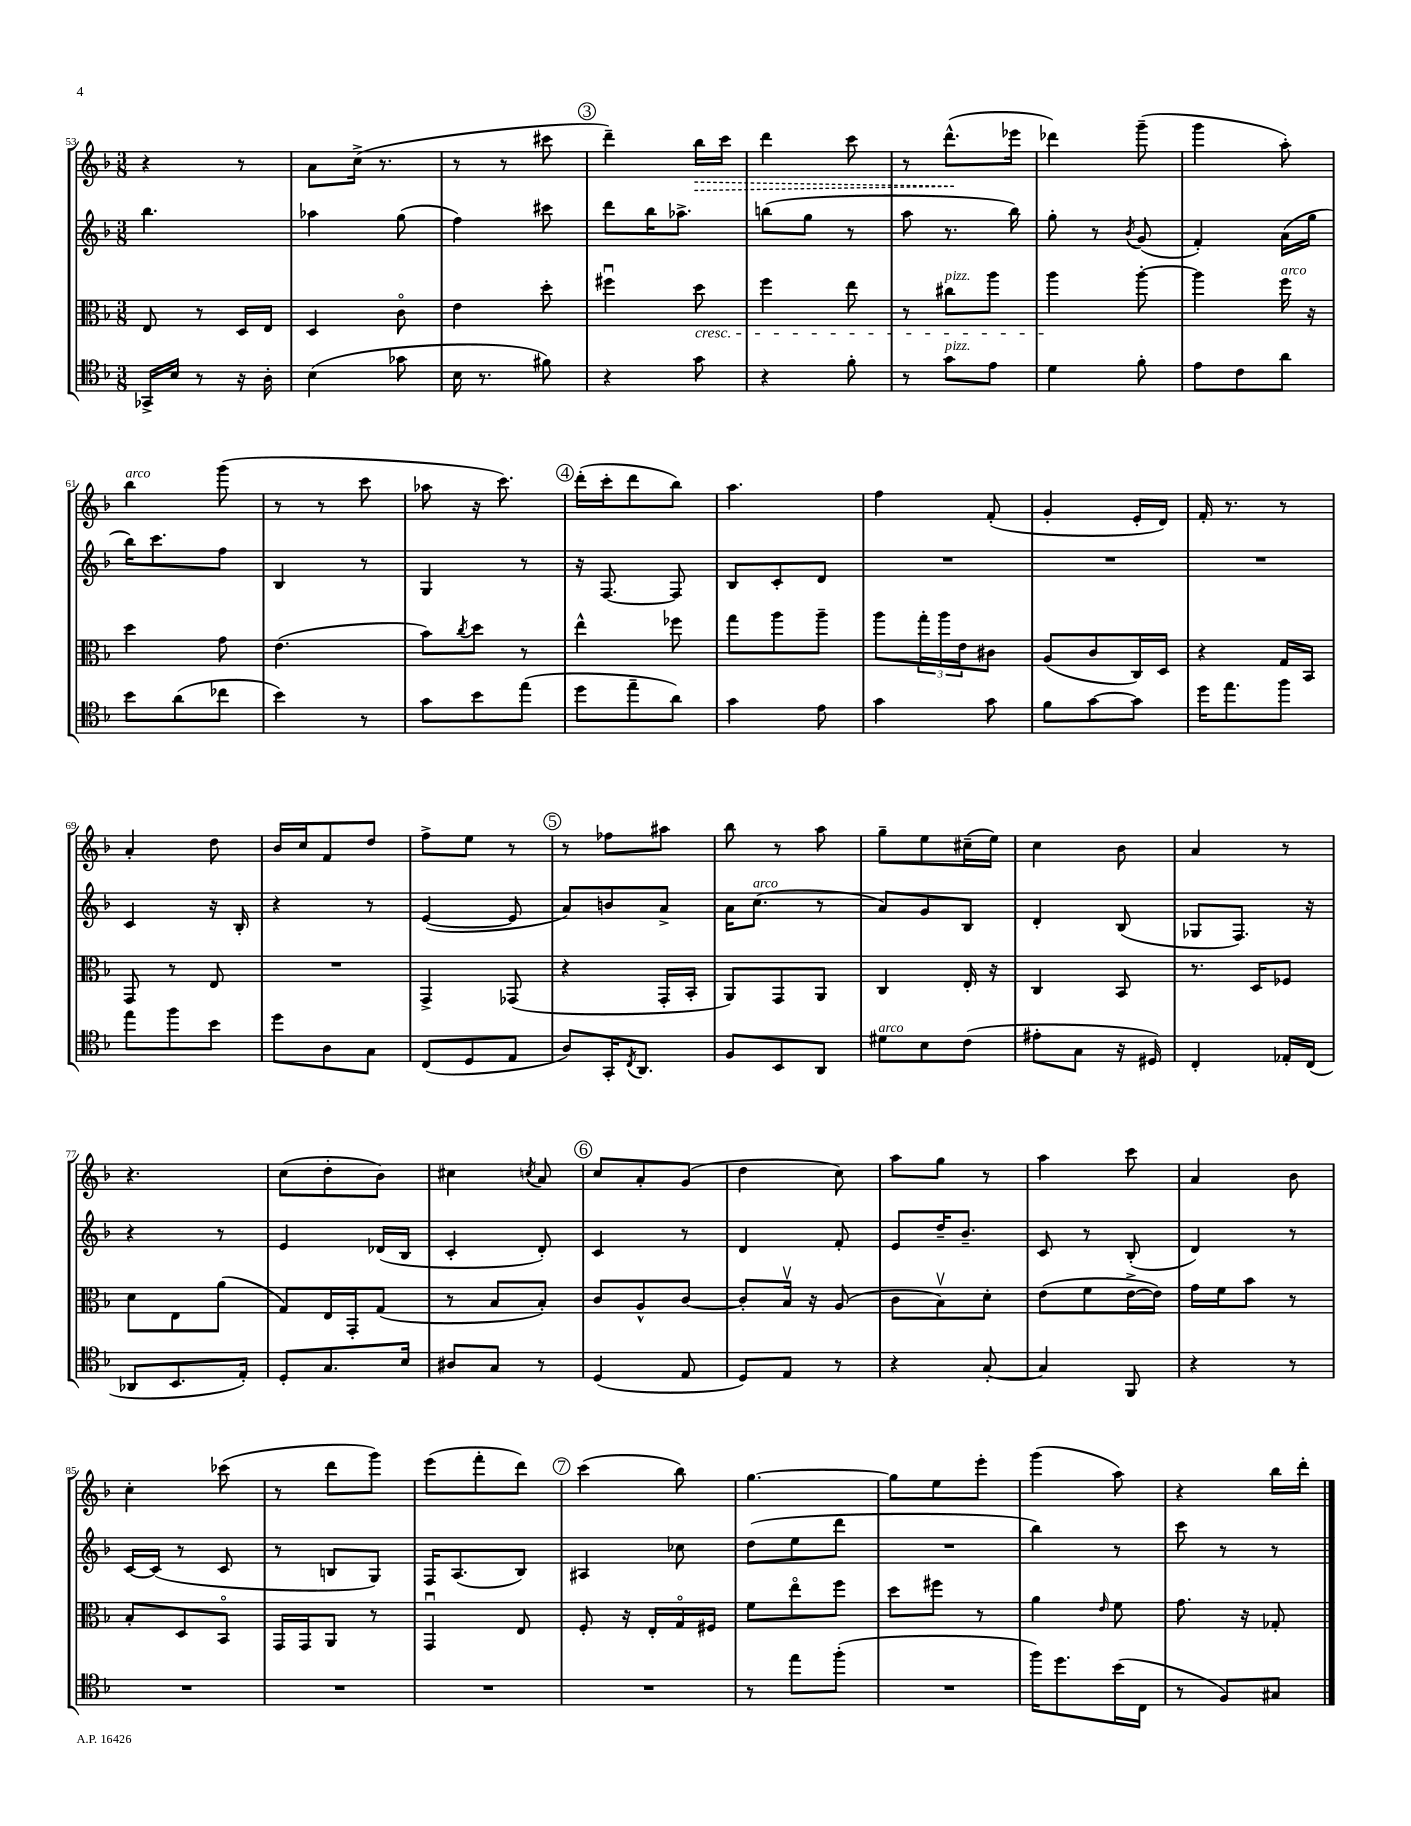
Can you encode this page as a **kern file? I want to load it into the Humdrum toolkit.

**kern	**kern	**kern	**kern
*staff4	*staff3	*staff2	*staff1
*clefC4	*clefC3	*clefG2	*clefG2
*k[b-]	*k[b-]	*k[b-]	*k[b-]
*M3/8	*M3/8	*M3/8	*M3/8
16GG-^	8E	4.bb-	4r
16B-	.	.	.
8r	8r	.	.
16r	16D	.	8r
16A'	16E	.	.
=	=	=	=
(4B-	4D	4aa-	8a
.	.	.	(16cc^
.	.	.	8.r
8g-	8co	(8gg	.
=	=	=	=
16B-	4e	4ff)	8r
8.r	.	.	.
.	.	.	8r
8f#)	8dd'	8ccc#	8ccc#
=	=	=	=
4r	4ff#u	8ddd	4ddd~)
.	.	16bb-	.
.	.	8.aa-^	.
8g	8dd	.	16bb-
.	.	.	16ccc
=	=	=	=
4r	4ff	(8bb	4ddd
.	.	8gg	.
8f'	8ee	8r	8ccc
=	=	=	=
8r	8r	8aa	8r
8g	8cc#	8.r	(8.ddd^^
8e	8aa	.	.
.	.	16bb-)	16eee-
=	=	=	=
4d	4aa	8gg'	4ddd-)
.	.	8r	.
.	.	8qb-	.
8f'	[8aa'	(8g	(8ggg~
=	=	=	=
8e	4aa]	4f')	4ggg
8c	.	.	.
8a	16ff	(16a	8aa')
.	16r	16gg	.
=	=	=	=
8b-	4dd	16bb-)	4bb-
.	.	8.ccc	.
(8a	.	.	.
8cc-	8g	8ff	(8ggg
=	=	=	=
4b-)	(4.e	4B-	8r
.	.	.	8r
8r	.	8r	8ccc
=	=	=	=
8g	8b-)	4G	8aa-
.	8qcc	.	.
8b-	8dd	.	16r
.	.	.	8.ccc)
(8ee	8r	8r	.
=	=	=	=
8dd	4ee^^	16r	(16ddd'
.	.	[8.F	16ccc'
8ee~	.	.	8ddd
8a)	8ff-	8F]	8bb-)
=	=	=	=
4g	8gg	8B-	4.aa
.	8aa	8c'	.
8e	8aa~	8d	.
=	=	=	=
4g	8aa	4.r	4ff
.	24gg'	.	.
.	24aa	.	.
.	24e	.	.
8g	8c#	.	(8f'
=	=	=	=
8f	(8A	4.r	4g'
[8g	8c	.	.
8g]	16C)	.	16e'
.	16D	.	16d)
=	=	=	=
16dd	4r	4.r	16f'
8.ee	.	.	8.r
8ff	16G	.	8r
.	16BB-	.	.
=	=	=	=
8ee	8GG	4c	4a'
8ff	8r	.	.
8b-	8E	16r	8dd
.	.	16B-'	.
=	=	=	=
8dd	4.r	4r	16b-
.	.	.	16cc
8A	.	.	8f
8G	.	8r	8dd
=	=	=	=
(8C	4GG^	([4e	8ff^
8D	.	.	8ee
8E	(8GG-	8e]	8r
=	=	=	=
8A)	4r	8a)	8r
16GG'	.	8b	8ff-
8qC	.	.	.
8.AA	.	.	.
.	16GG'	8a^	8aa#
.	16BB-'	.	.
=	=	=	=
8F	8AA)	16a	8bb-
.	.	(8.cc	.
8BB-	8GG	.	8r
8AA	8AA	8r	8aa
=	=	=	=
8d#	4C	8a)	8gg~
8B-	.	8g	8ee
(8c	16E'	8B-	(16cc#~
.	16r	.	16ee)
=	=	=	=
8e#'	4C	4d'	4cc
8G	.	.	.
16r	8BB-	(8B-	8b-
16D#)	.	.	.
=	=	=	=
4C'	8.r	8G-	4a
.	.	8.F)	.
.	16D	.	.
16E-'	8F-	.	8r
(16C	.	16r	.
=	=	=	=
8AA-	8d	4r	4.r
8.BB-	8E	.	.
.	(8a	8r	.
16E')	.	.	.
=	=	=	=
8D'	8G)	4e	(8cc
8.G	16E	.	8dd'
.	16GG'	.	.
.	(8G	(16d-	8b-)
16B-	.	16B-	.
=	=	=	=
8A#	8r	4c'	4cc#
8G	8B-	.	.
.	.	.	8qcc
8r	8B-')	8d')	8a
=	=	=	=
(4D	8c	4c	8cc
.	8A^^	.	8a'
8E	[8c	8r	(8g
=	=	=	=
8D)	8c']	4d	4dd
8E	16B-v	.	.
.	16r	.	.
8r	(8A	8f'	8cc)
=	=	=	=
4r	8c	8e	8aa
.	8B-v)	16dd~	8gg
.	.	8.b-~	.
[8G'	8d'	.	8r
=	=	=	=
4G]	(8e	8c	4aa
.	8f	8r	.
8FF	[16e^	(8B-'	8ccc
.	16e])	.	.
=	=	=	=
4r	16g	4d)	4a
.	16f	.	.
.	8b-	.	.
8r	8r	8r	8b-
=	=	=	=
4.r	8B-'	[16c	4cc'
.	.	(16c]	.
.	8D	8r	.
.	8BB-o	8c	(8ccc-
=	=	=	=
4.r	16GG	8r	8r
.	16GG	.	.
.	8AA	8B	8ddd
.	8r	8G)	8ggg)
=	=	=	=
4.r	4GGu	16F	(8eee
.	.	(8.A	.
.	.	.	8fff'
.	8E	8B-)	8ddd)
=	=	=	=
4.r	8F'	4A#	(4ccc
.	16r	.	.
.	16E'	.	.
.	16Go	8cc-	8bb-)
.	16F#	.	.
=	=	=	=
8r	8f	(8dd	[4.gg
8ee	8eeo	8ee	.
(8ff'	8ff	8ddd	.
=	=	=	=
4.r	8dd	4.r	8gg]
.	8ff#	.	8ee
.	8r	.	8eee'
=	=	=	=
16ff)	4a	4bb-)	(4ggg
8.dd	.	.	.
.	16qqe	.	.
(16b-	8f	8r	8aa)
16C	.	.	.
=	=	=	=
8r	8.g	8ccc	4r
8F)	.	8r	.
.	16r	.	.
8G#	8G-'	8r	16bb-
.	.	.	16ddd'
==	==	==	==
*-	*-	*-	*-
